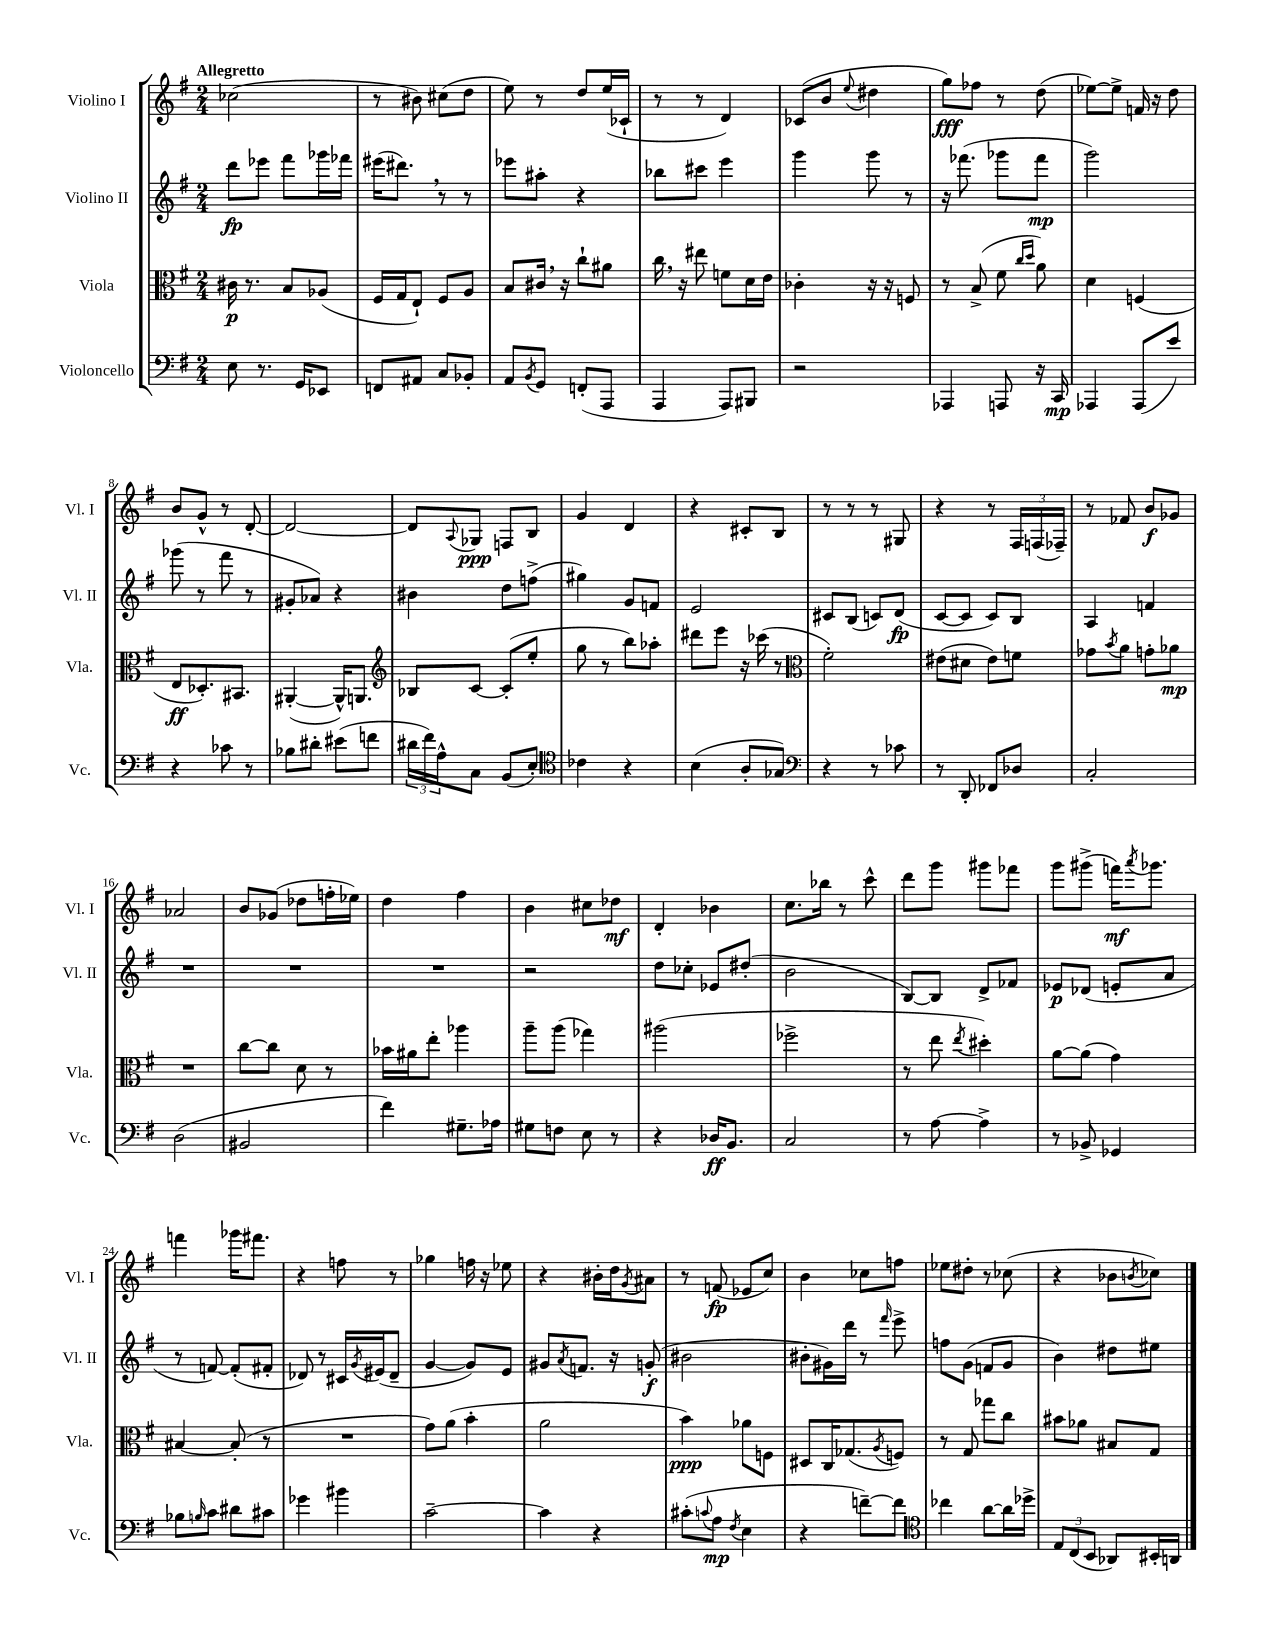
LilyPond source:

<<
\new StaffGroup <<
\new Staff = "s0" \with { instrumentName = "Violino I" shortInstrumentName = "Vl. I" } {
    \clef treble \key g \major \numericTimeSignature \time 2/4 \tempo "Allegretto"
    ces''2( |
    r8 bis'8) cis''8( d''8 |
    e''8) r8 d''8 e''16( ces'16-! |
    r8 r8 d'4) |
    ces'8( b'8 \appoggiatura { e''8 } dis''4 |
    g''8\fff) fes''8 r8 d''8( |
    ees''8~) ees''8-> f'16 r16 d''8 |
    b'8 g'8-^ r8 d'8~-. |
    d'2~ |
    d'8 \appoggiatura { a8 } ges8\ppp f8 b8 |
    g'4 d'4 |
    r4 cis'8-. b8 |
    r8 r8 r8 gis8 |
    r4 r8 \tuplet 3/2 { fis16 f16( fes16--) } |
    r8 fes'8 b'8\f ges'8 |
    aes'2 |
    b'8 ges'8( des''8 f''16-. ees''16) |
    d''4 fis''4 |
    b'4 cis''8 des''8\mf |
    d'4-. bes'4 |
    c''8. bes''16 r8 c'''8-^ |
    d'''8 g'''8 gis'''8 fes'''8 |
    g'''8 gis'''8->( f'''16\mf) \acciaccatura { a'''8 } ges'''8. |
    f'''4 ges'''16 fis'''8. |
    r4 f''8 r8 |
    ges''4 f''16 r16 ees''8 |
    r4 bis'16-. d''16 \acciaccatura { g'8 } ais'8 |
    r8 f'8\fp( ees'8 c''8) |
    b'4 ces''8 f''8 |
    ees''8 dis''8-. r8 ces''8( |
    r4 bes'8 \acciaccatura { b'8 } ces''8) \bar "|." |
}
\new Staff = "s1" \with { instrumentName = "Violino II" shortInstrumentName = "Vl. II" } {
    \clef treble \key g \major \numericTimeSignature \time 2/4
    d'''8\fp ees'''8 fis'''8 ges'''16 fes'''16 |
    eis'''16( dis'''8.) \breathe r8 r8 |
    ees'''8 ais''8-. r4 |
    bes''8 cis'''8 e'''4 |
    g'''4 g'''8 r8 |
    r16 fes'''8.( ges'''8 fes'''8\mp |
    g'''2) |
    ges'''8( r8 fis'''8 r8 |
    gis'8-. aes'8) r4 |
    bis'4 d''8 f''8->( |
    gis''4) g'8 f'8 |
    e'2 |
    cis'8 b8( c'8) d'8\fp( |
    c'8~ c'8 c'8) b8 |
    a4 f'4 |
    R2 |
    R2 |
    R2 |
    r2 |
    d''8 ces''8-. ees'8 dis''8-.( |
    b'2 |
    b8~) b8 d'8-> fes'8 |
    ees'8\p des'8( e'8-. a'8 |
    r8 f'8~) f'8-.( fis'8-. |
    des'8) r8 cis'16 \acciaccatura { g'8 } eis'16( des'8-- |
    g'4~ g'8) e'8 |
    gis'8 \acciaccatura { a'8 } f'8. r16 g'8-.\f( |
    bis'2 |
    bis'8-. gis'16) d'''16 r8 \grace { fis'''16 } e'''8-> |
    f''8 g'8( f'8 g'8 |
    b'4) dis''8 eis''8 \bar "|." |
}
\new Staff = "s2" \with { instrumentName = "Viola" shortInstrumentName = "Vla." } {
    \clef alto \key g \major \numericTimeSignature \time 2/4
    cis'16\p r8. b8 aes8( |
    fis16 g16 e8-!) fis8 a8 |
    b8 cis'16 \breathe r16 c''8-! ais'8 |
    c''16 \breathe r16 eis''8 f'8 d'16 e'16 |
    ces'4-. r16 r16 f8 |
    r8 b8->( fis'8 \grace { c''16 d''16 } a'8) |
    d'4 f4( |
    e8\ff des8.-.) bis,8. |
    ais,4~-.( ais,16-^) a,8. |
    \clef treble bes8 c'8~ c'8-.( e''8-. |
    g''8 r8 b''8) aes''8-. |
    dis'''8 e'''8 r16 ces'''16( r8 |
    \clef alto fis'2-.) |
    eis'8( dis'8 eis'8) f'8 |
    ges'8 \acciaccatura { b'8 } a'8 g'8-. aes'8\mp |
    R2 |
    c''8~ c''8 d'8 r8 |
    bes'16 ais'16 e''8-. aes''4 |
    a''8-- a''8( ges''4) |
    ais''2( |
    fes''2-> |
    r8 e''8 \acciaccatura { e''8 } dis''4-.) |
    a'8~ a'8( g'4) |
    bis4~ bis8-.( r8 |
    R2 |
    g'8) a'8( b'4-. |
    a'2 |
    b'4\ppp) aes'8 f8 |
    dis8 c16 ges8.( \acciaccatura { a8 } f8) |
    r8 g8 ges''8 c''8 |
    bis'8 aes'8 bis8 g8 \bar "|." |
}
\new Staff = "s3" \with { instrumentName = "Violoncello" shortInstrumentName = "Vc." } {
    \clef bass \key g \major \numericTimeSignature \time 2/4
    e8 r8. g,16 ees,8 |
    f,8 ais,8 c8 bes,8-. |
    a,8 \acciaccatura { b,8 } g,8 f,8-.( a,,8 |
    a,,4 a,,8) bis,,8 |
    r2 |
    aes,,4 a,,8 r16 c,16\mp |
    aes,,4 aes,,8( e'8) |
    r4 ces'8 r8 |
    bes8 dis'8-. eis'8( f'8 |
    \tuplet 3/2 { dis'16 fis'16) a16-^ } c8 b,8( e8-.) |
    \clef tenor ces'4 r4 |
    b4( a8-. ges8) |
    \clef bass r4 r8 ces'8 |
    r8 d,8-. fes,8 des8 |
    c2-. |
    d2( |
    bis,2 |
    fis'4) gis8.-- aes16 |
    gis8 f8 e8 r8 |
    r4 des16\ff b,8. |
    c2 |
    r8 a8~ a4-> |
    r8 bes,8-> ges,4 |
    bes8 \grace { b16 } c'8 dis'8 cis'8 |
    ges'4 bis'4 |
    c'2~-- |
    c'4 r4 |
    cis'8-.( \appoggiatura { c'8 } a8\mp \acciaccatura { fis8 } e4 |
    r4 f'8~--) f'8 |
    \clef tenor ces''4 a'8~ a'16 des''16-> |
    \tuplet 3/2 { e8 c8( b,8 } aes,8) bis,16-. a,16 \bar "|." |
}
>>
>>
